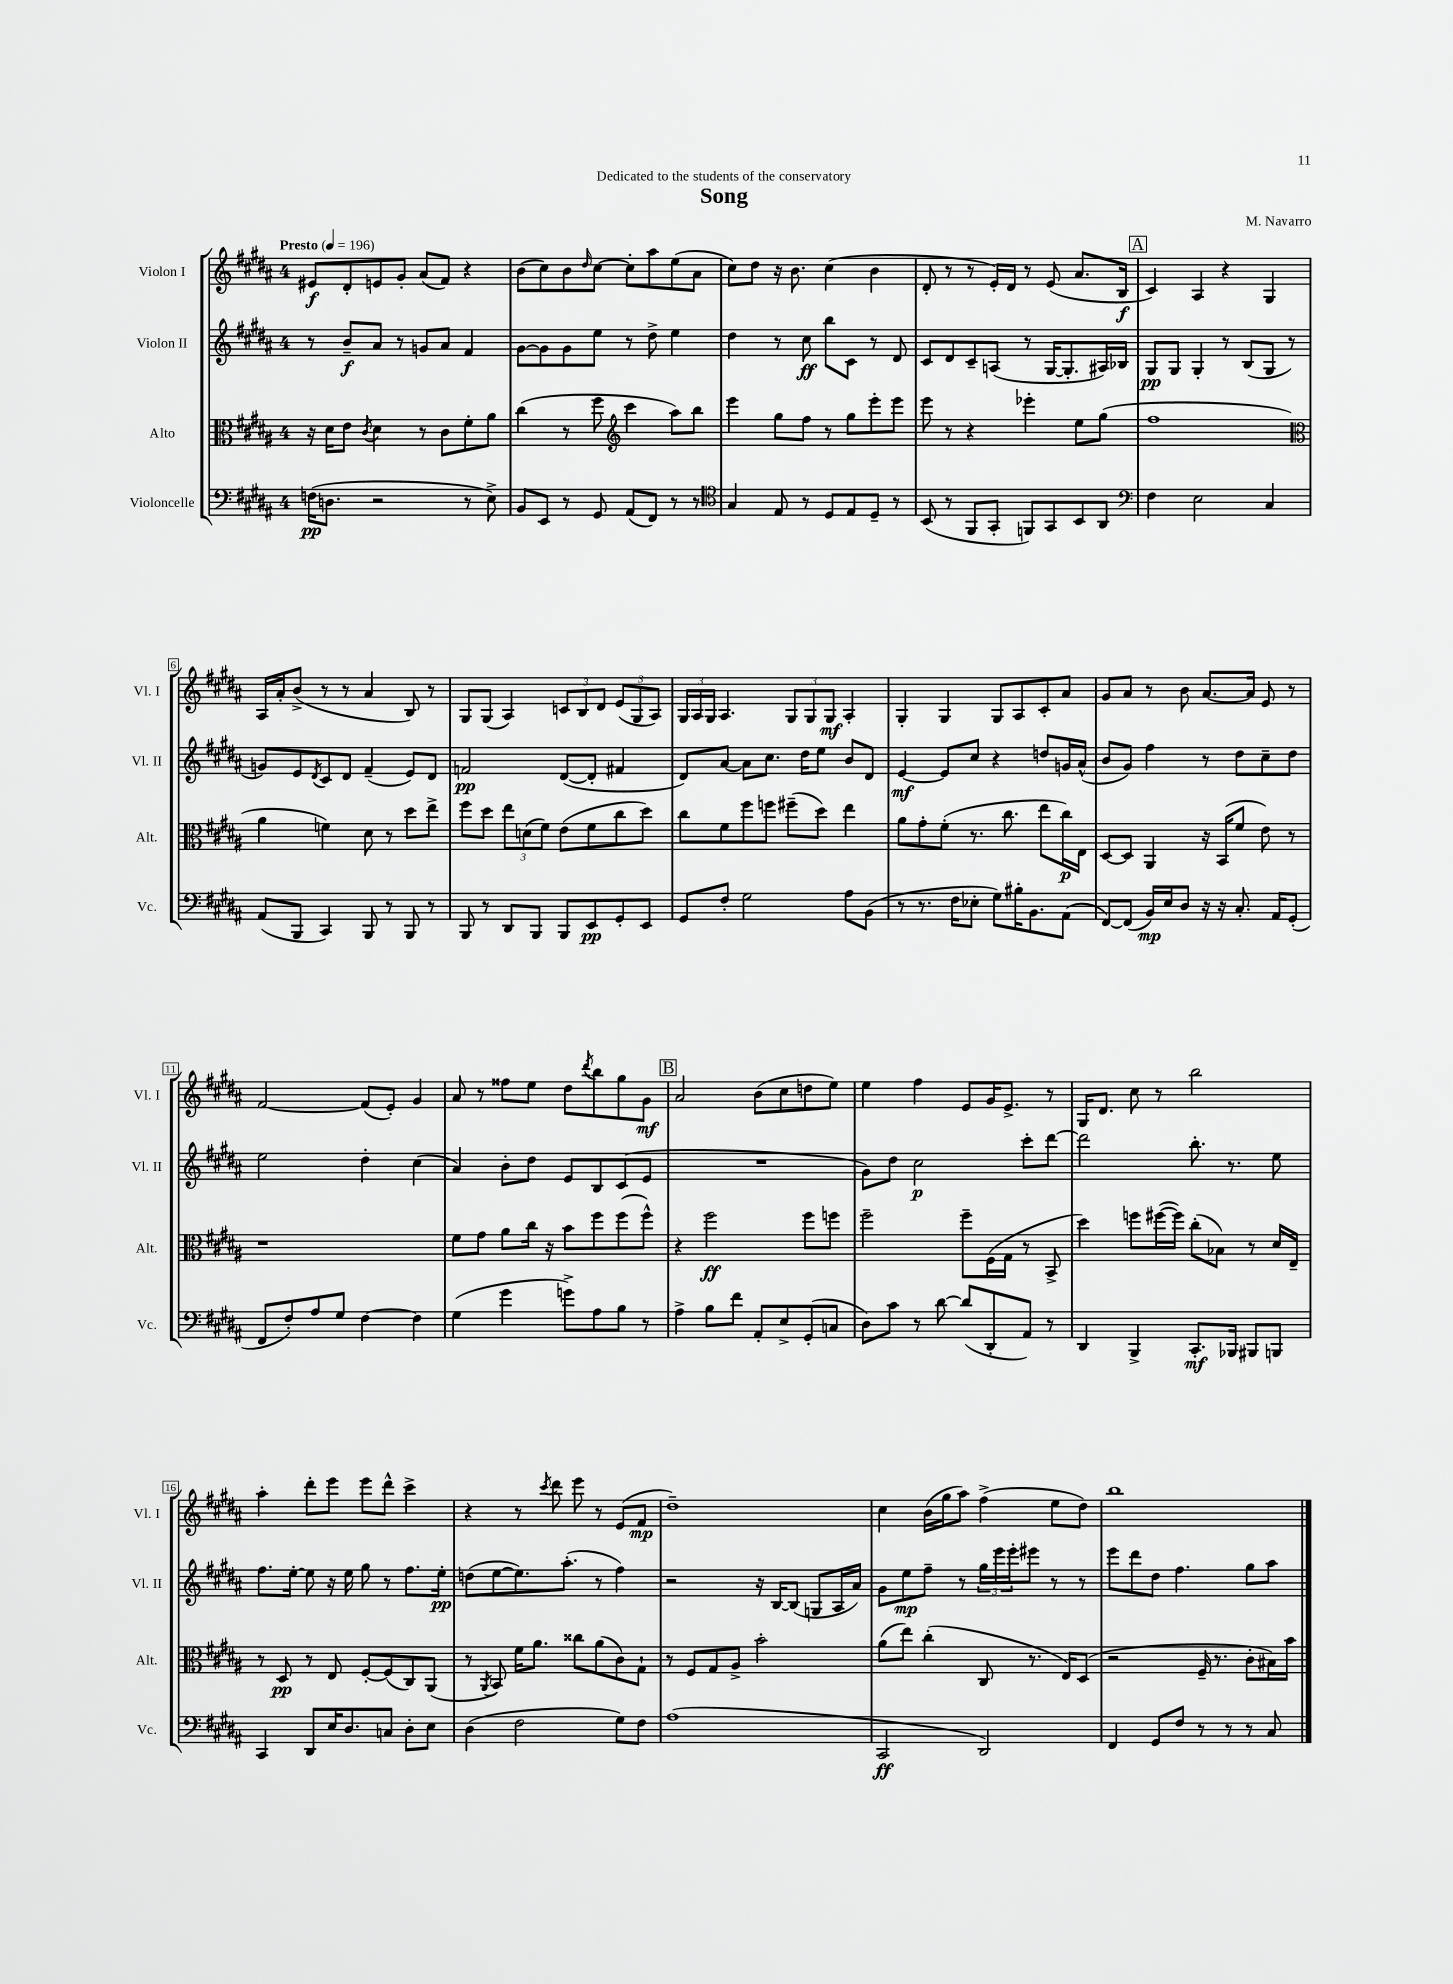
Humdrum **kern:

**kern	**kern	**kern	**kern
*staff4	*staff3	*staff2	*staff1
*clefF4	*clefC3	*clefG2	*clefG2
*k[f#c#g#d#a#]	*k[f#c#g#d#a#]	*k[f#c#g#d#a#]	*k[f#c#g#d#a#]
*M4/4	*M4/4	*M4/4	*M4/4
*MM196	*MM196	*MM196	*MM196
(16F\LK	16r	8r	8e#/L
8.D\J	16d#\LK	.	.
.	8e\J	8b~/L	8d#'/
.	8qc#/	.	.
2r	4d#\	8a#/J	8e/
.	.	8r	8g#'/J
.	8r	8g/L	(8a#/L
.	8c#\L	8a#/J	8f#/J)
8r	8f#'\	4f#/	4r
8E^\)	8a#\J	.	.
=	=	=	=
8BB/L	(4cc#\	[8g#\L	(8b\L
8EE/J	.	8g#\]	8cc#\)
8r	8r	8g#\	8b\
.	.	.	16qqdd#/
8GG#/	8ff#\	8ee\J	[8cc#\J
*	*clefG2	*	*
(8AA#/L	4ccc#\	8r	8cc#'\]L
8FF#/J)	.	8dd#^\	8aa#\
8r	8aa#\L)	4ee\	(8ee\
8r	8bb\J	.	8a#\J
=	=	=	=
*clefC4	*	*	*
4G#/	4eee\	4dd#\	8cc#\L)
.	.	.	8dd#\J
8E/	8gg#\L	8r	16r
.	.	.	8.b\
8r	8ff#\J	8cc#\	.
8D#/L	8r	8bb\L	(4cc#\
8E/	8gg#\L	8c#\J	.
8D#~/J	8eee'\	8r	4b\
8r	8eee\J	8d#/	.
=	=	=	=
(8BB/	8eee\	8c#/L	8d#'/
8r	8r	8d#/	8r
8FF#/L	4r	8c#~/	8r
8GG#'/J	.	(8A/J	16e'/LL)
.	.	.	16d#/JJ
8FF/L)	4eee-'\	8r	8r
8GG#/	.	[16G#/LK	(8e/
.	.	8.G#'/]	.
8BB/	8ee\L	.	8.a#/L
8AA#/J	(8gg#\J	16A#/L)	.
.	.	16B-/JJ	16B/Jk
=	=	=	=
*clefF4	*	*	*
4F#\	1ff#	8G#/L	4c#/)
.	.	8G#/J	.
2E\	.	4G#'/	4A#/
.	.	8r	4r
.	.	(8B/L	.
4C#/	.	8G#/J	4G#/
.	.	8r	.
=	=	=	=
*	*clefC3	*	*
(8AA#/L	4a#\	8g/L)	16A#/LL
.	.	.	16a#'/J
8BBB/J	.	8e/	(8b^/J
.	.	8qd#/	.
4CC#/)	4f\)	8c#/	8r
.	.	8d#/J	8r
8BBB/	8d#\	(4f#~/	4a#/
8r	8r	.	.
8BBB/	8dd#\L	8e/L)	8B/)
8r	8ee^\J	8d#/J	8r
=	=	=	=
8BBB/	8ff#\L	2f/	8G#/L
8r	8dd#\J	.	(8G#/J
8DD#/L	12ee\L	.	4A#/)
.	(12d\	.	.
8BBB/J	.	.	.
.	12f#\J)	.	.
8BBB/L	(8e\L	([8d#/L	12c/L
.	.	.	12B/
8EE/	8f#\	8d#'/]J	.
.	.	.	12d#/J
8GG#'/	8cc#\	4f#/	(12e/L
.	.	.	12G#/
8EE/J	8dd#\J)	.	.
.	.	.	12A#/J)
=	=	=	=
8GG#/L	8cc#\L	8d#/L)	24G#/LL
.	.	.	24A#/
.	.	.	24G#/JJ
8F#'/J	8f#\	[8a#/J	4.A#/
2G#\	8ff#\	8a#\]L	.
.	8ff\J	8.cc#\J	.
.	(8ff#~\L	.	12G#/L
.	.	16dd#\LK	.
.	.	.	12G#/
.	8dd#\J)	8ee\J	.
.	.	.	12G#/J
8A#\L	4ee\	8b/L	4A#'/
(8BB\J	.	8d#/J	.
=	=	=	=
8r	8a#\L	[4e/	4G#'/
8.r	8g#'\	.	.
.	(8f#'\J	8e/]L	4G#/
16F#\LK	.	.	.
8E-'\J	8.r	8cc#/J	.
8G#\L)	.	4r	8G#/L
.	8.cc#\	.	.
16B#'\K	.	.	8A#/
8.BB\	.	.	.
.	8ee\L	8dd/L	8c#'/
(8AA#\J	16cc#\L)	16g/L	8a#/J
.	16E\JJ	(16a#^^/JJ	.
=	=	=	=
[8FF#/L)	[8D#/L	8b/L	8g#/L
(8FF#/]J	8D#/]J	8g#/J)	8a#/J
16BB/LL)	4AA#/	4ff#\	8r
16E/J	.	.	.
8D#/J	.	.	8b\
16r	16r	8r	[8.a#/L
16r	(16BB/LK	.	.
8.C#'/	8f#/J	8dd#\L	.
.	.	.	16a#/]Jk
.	8e\)	8cc#~\	8e/
16AA#/LK	.	.	.
(8GG#'/J	8r	8dd#\J	8r
=	=	=	=
8FF#/L	1r	2ee\	[2f#/
8F#'/)	.	.	.
8A#/	.	.	.
8G#/J	.	.	.
[4F#\	.	4dd#'\	(8f#/]L
.	.	.	8e'/J)
4F#\]	.	(4cc#\	4g#/
=	=	=	=
(4G#\	8f#\L	4a#/)	8a#/
.	8g#\J	.	8r
4g#\	8a#\L	8b'\L	8ff##\L
.	16cc#\Jk	8dd#\J	8ee\J
.	16r	.	.
8g^\L)	8b\L	8e/L	8dd#\L
.	.	.	8qddd#/
8A#\	8ff#\	8B/	8bb\
8B\J	(8ff#\	(8c#/	8gg#\
8r	8ff#^^\J)	8e/J	8g#\J
=	=	=	=
4A#^\	4r	1r	2a#/
8B\L	2ff#\	.	.
8f#\J	.	.	.
8AA#'/L	.	.	(8b\L
8E^/	.	.	8cc#\
(8GG#'/	8ff#\L	.	8dd\
8C/J	8ff\J	.	8ee\J)
=	=	=	=
8D#\L)	2ff#~\	8g#\L)	4ee\
8c#\J	.	8dd#\J	.
8r	.	2cc#\	4ff#\
[8d#\	.	.	.
(8d#/]L	8ff#~\L	.	8e/L
8DD#'/	(16F#\L	.	16g#/K
.	16G#\JJ	.	8.e^/J
8AA#/J)	8r	8ccc#'\L	.
8r	8BB^/	[8ddd#\J	8r
=	=	=	=
4DD#/	4dd#\)	2ddd#\]	16G#/LK
.	.	.	8.d#/J
4BBB^/	8ff\L	.	8cc#\
.	([16ff#\L	.	8r
.	16ff#\]JJ)	.	.
8.CC#'/L	(8cc#'\L	8.bb'\	2bb\
.	8B-\J)	.	.
16BBB-/Jk	.	8.r	.
8BBB#/L	8r	.	.
8BBB/J	16d#/LL	8ee\	.
.	16E~/JJ	.	.
=	=	=	=
4CC#/	8r	8.ff#\L	4aa#'\
.	8D#/	.	.
.	.	[16ee'\Jk	.
8DD#/L	8r	8ee\]	8ddd#'\L
16E/K	8E/	16r	8eee\J
8.D#/	.	16ee\	.
.	[8F#'/L	8gg#\	8eee\L
8C/J	(8F#/]	8r	8ddd#^^\J
8D#'\L	8C#/)	8.ff#\L	4ccc#^\
8E\J	(8AA#/J	.	.
.	.	16ee'\Jk	.
=	=	=	=
(4D#\	8r	(8dd\L	4r
.	8qAA#/	.	.
.	8BB/)	[8ee\	.
2F#\	16f#\LK	8.ee\])	8r
.	8.a#\J	.	.
.	.	.	8qccc#/
.	.	.	8ddd#\
.	.	(8.aa#'\J	.
.	8cc##\L	.	8eee\
.	(8a#\	8r	8r
8G#\L)	8c#\)	4ff#\)	(8e/L
8F#\J	8G#`\J	.	8f#/J
=	=	=	=
(1A#	8r	2r	1dd#~)
.	8F#/L	.	.
.	8G#/	.	.
.	8A#^/J	.	.
.	2b'\	16r	.
.	.	[16B/LK	.
.	.	(8B/]J	.
.	.	8G/L	.
.	.	16A#/L	.
.	.	16a#/JJ)	.
=	=	=	=
2CC#/	(8a#\L	8g#\L	4cc#\
.	8ee\J)	8ee\	.
.	(4cc#'\	8ff#~\J	(16b\LL
.	.	.	16gg#\J
.	.	8r	8aa#\J)
2DD#/)	8C#/	24gg#\LL	(4ff#^\
.	.	24eee\	.
.	.	24eee'\J	.
.	8.r	8eee#\J	.
.	.	8r	8ee\L
.	16E/LK)	.	.
.	(8D#/J	8r	8dd#\J)
=	=	=	=
4FF#/	2r	8eee\L	1bb
.	.	8ddd#\	.
8GG#/L	.	8dd#\J	.
8F#/J	.	4.ff#\	.
8r	16F#~/	.	.
.	8.r	.	.
8r	.	.	.
8r	8c#'\L	8gg#\L	.
8C#/	16B#\L)	8aa#\J	.
.	16b\JJ	.	.
==	==	==	==
*-	*-	*-	*-
